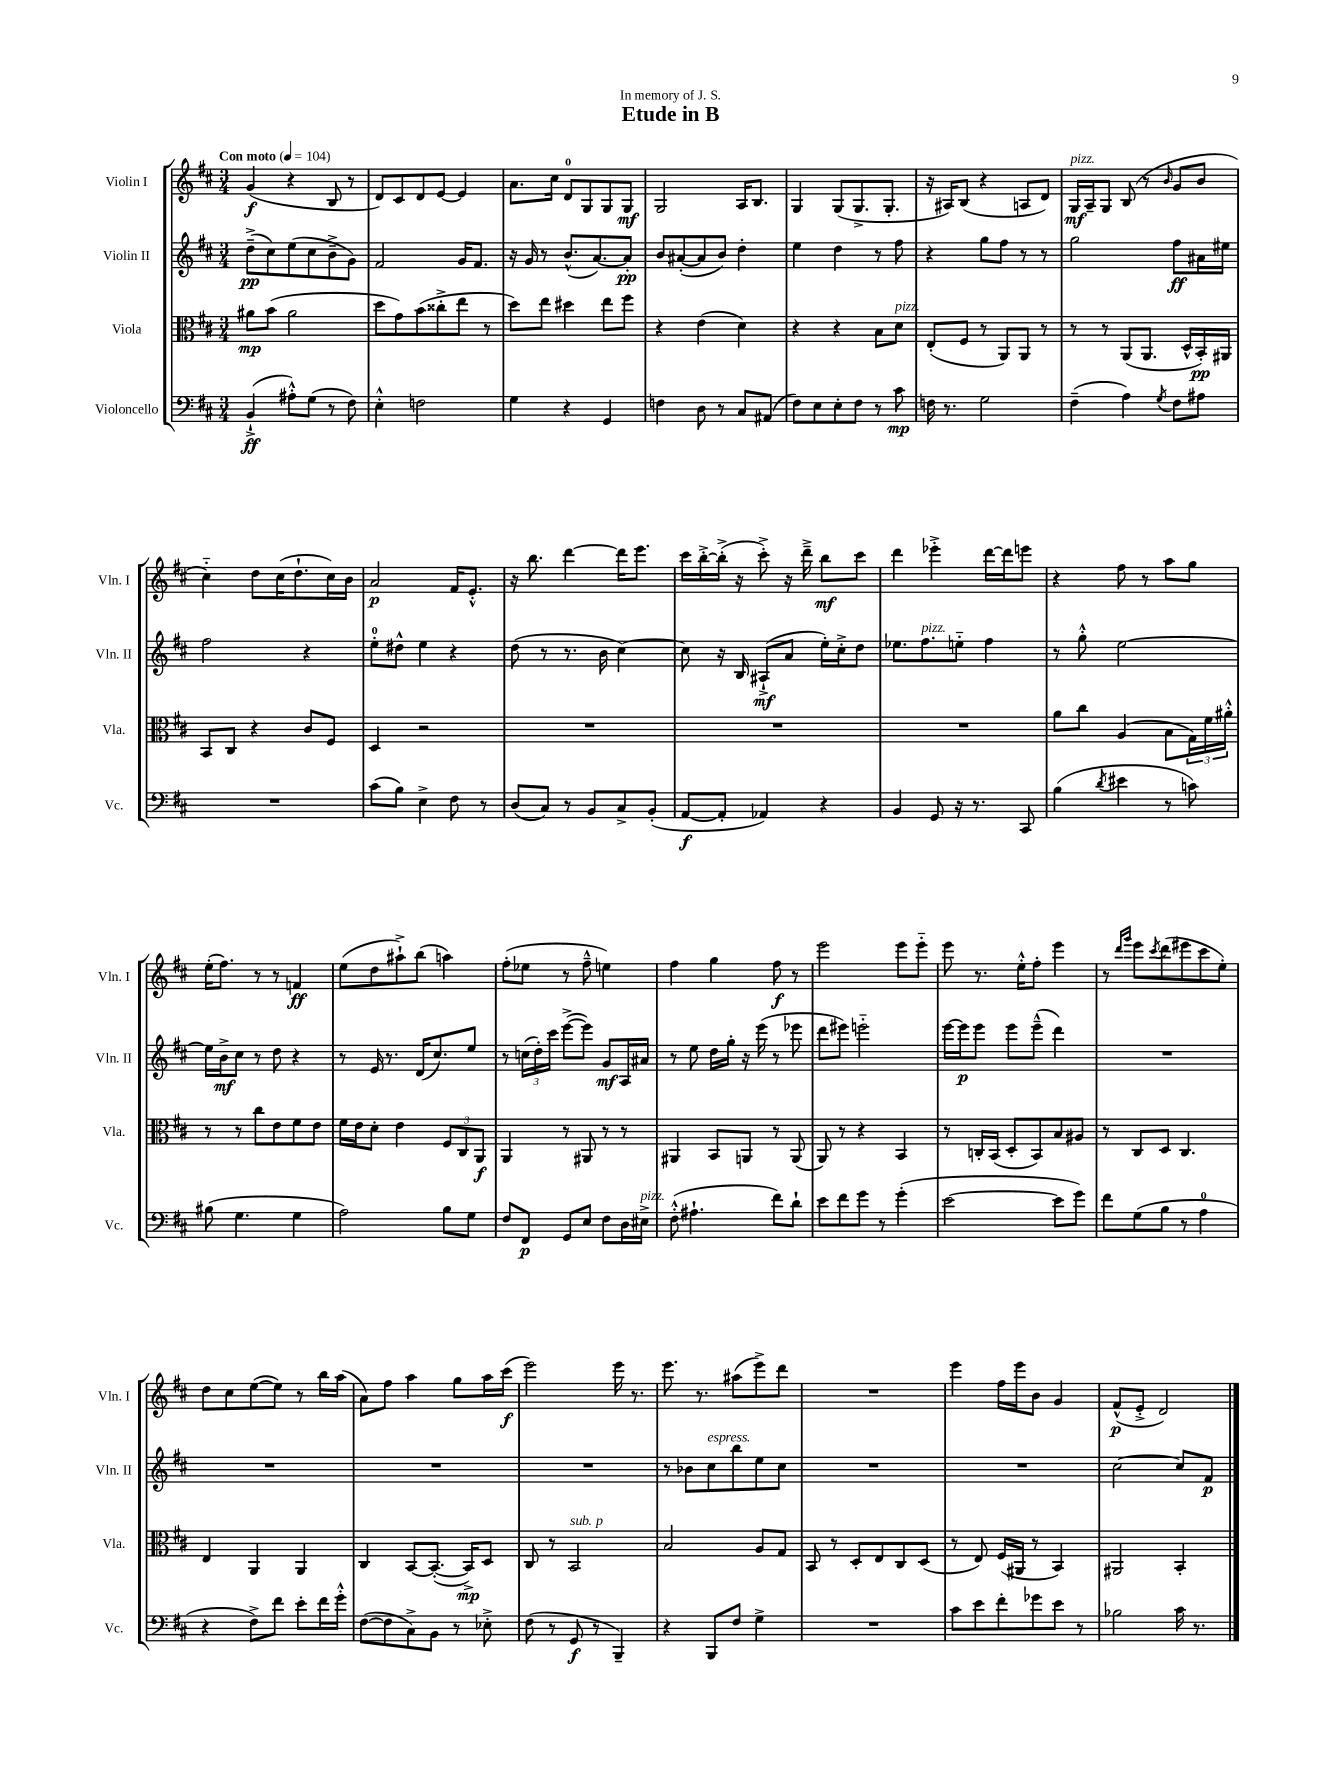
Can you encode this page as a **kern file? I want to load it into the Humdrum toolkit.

**kern	**dynam	**kern	**dynam	**kern	**dynam	**kern	**dynam
*part4	*part4	*part3	*part3	*part2	*part2	*part1	*part1
*staff4	*staff4	*staff3	*staff3	*staff2	*staff2	*staff1	*staff1
*I"Violoncello	*	*I"Viola	*	*I"Violin II	*	*I"Violin I	*
*I'Vc.	*	*I'Vla.	*	*I'Vln. II	*	*I'Vln. I	*
*clefF4	*	*clefC3	*	*clefG2	*	*clefG2	*
*k[f#c#]	*	*k[f#c#]	*	*k[f#c#]	*	*k[f#c#]	*
*M3/4	*	*M3/4	*	*M3/4	*	*M3/4	*
*MM104	*	*MM104	*	*MM104	*	*MM104	*
=1	=1	=1	=1	=1	=1	=1	=1
!	!	!	!	!	!	!LO:TX:a:B:t=Con moto	!
(4BB`^/	ff	8a#X\L	mp	(8dd~^\L	pp	(4g/	f
.	.	(8b\J	.	8cc#\)	.	.	.
8A#X'^^\L)	.	2a#\	.	(8ee\	.	4r	.
(8G\J	.	.	.	8cc#\	.	.	.
8r	.	.	.	8b~^\	.	8B/	.
8F#\)	.	.	.	8g\J)	.	8r	.
=2	=2	=2	=2	=2	=2	=2	=2
4E'^^\	.	8dd\L	.	2f#/	.	8d/L)	.
.	.	8g\)	.	.	.	8c#/	.
2Fn\	.	(8b\	.	.	.	8d/	.
.	.	8cc##X'^\	.	.	.	[8e/J	.
.	.	8ee\J	.	16g/KL	.	4e/]	.
.	.	.	.	8.f#/J	.	.	.
.	.	8r	.	.	.	.	.
=3	=3	=3	=3	=3	=3	=3	=3
4G\	.	8dd\L)	.	16r	.	8.a\L	.
.	.	.	.	16g/	.	.	.
.	.	8ee\J	.	8r	.	.	.
.	.	.	.	.	.	16cc#\Jk	.
4r	.	4dd#X\	.	(8.b^^/L	.	8d/L	.
.	.	.	.	.	.	8G/	.
.	.	.	.	[8.a/)	.	.	.
4GG/	.	8ee\L	.	.	.	8G/	.
.	.	8ff#\J	.	8a'/J]	pp	8G/J	mf
=4	=4	=4	=4	=4	=4	=4	=4
4Fn\	.	4r	.	8b/L	.	2G/	.
.	.	.	.	([8a#X'/	.	.	.
8D\	.	(4e\	.	8a#/]	.	.	.
8r	.	.	.	8b/J)	.	.	.
8C#/L	.	4d\)	.	4dd'\	.	16A/KL	.
.	.	.	.	.	.	8.B/J	.
(8AA#X/J	.	.	.	.	.	.	.
=5	=5	=5	=5	=5	=5	=5	=5
8F#\L)	.	4r	.	4ee\	.	4G/	.
8E\	.	.	.	.	.	.	.
8E'\	.	4r	.	4dd\	.	(8G/L	.
8F#\J	.	.	.	.	.	8.G^/	.
8r	.	8B\L	.	8r	.	.	.
.	.	.	.	.	.	8.G'/J	.
!	!	!LO:TX:a:i:t=pizz.	!	!	!	!	!
8c#\	mp	8d\J	.	8ff#\	.	.	.
=6	=6	=6	=6	=6	=6	=6	=6
16Fn\	.	(8E'/L	.	4r	.	16r	.
8.r	.	.	.	.	.	16A#X/KL)	.
.	.	8F#/J	.	.	.	(8B/J	.
2G\	.	8r	.	8gg\L	.	4r	.
.	.	8AA/L)	.	8ff#\J	.	.	.
.	.	8AA/J	.	8r	.	8An/L	.
.	.	8r	.	8r	.	8d/J)	.
=7	=7	=7	=7	=7	=7	=7	=7
!	!	!	!	!	!	!LO:TX:a:i:t=pizz.	!
(4F#~\	.	8r	.	2gg\	.	16G/LL	mf
.	.	.	.	.	.	16A~/J	.
.	.	8r	.	.	.	8G/J	.
4A\)	.	(8AA/L	.	.	.	(8B/	.
.	.	8.AA/J	.	.	.	8r	.
8qG/	.	.	.	.	.	16qqb/	.
8F#\L	.	.	.	8ff#\L	ff	8g/L	.
.	.	16D^^/LL	.	.	.	.	.
8A#X\J	.	16BB'/)	pp	16a#X\L	.	8b/J	.
.	.	16AA#X/JJ	.	16ee#X\JJ	.	.	.
!!LO:LB:g=z
=8	=8	=8	=8	=8	=8	=8	=8
2.r	.	8BB/L	.	2ff#\	.	4cc#\)	.
.	.	8C#/J	.	.	.	.	.
.	.	4r	.	.	.	8dd\L	.
.	.	.	.	.	.	(16cc#\K	.
.	.	.	.	.	.	8.dd`\	.
.	.	8c#/L	.	4r	.	.	.
.	.	8F#/J	.	.	.	16cc#\L)	.
.	.	.	.	.	.	16b\JJ	.
=9	=9	=9	=9	=9	=9	=9	=9
(8c#\L	.	4D/	.	8ee'\L	.	2a/	p
8B\J)	.	.	.	8dd#X^^\J	.	.	.
4E^\	.	2r	.	4ee\	.	.	.
8F#\	.	.	.	4r	.	16f#/KL	.
.	.	.	.	.	.	8.e'^^/J	.
8r	.	.	.	.	.	.	.
=10	=10	=10	=10	=10	=10	=10	=10
(8D/L	.	2.r	.	(8dd\	.	16r	.
.	.	.	.	.	.	8.bb\	.
8C#/J)	.	.	.	8r	.	.	.
8r	.	.	.	8.r	.	[4ddd\	.
8BB/L	.	.	.	.	.	.	.
.	.	.	.	16b\	.	.	.
8C#^/	.	.	.	[4cc#\)	.	16ddd\KL]	.
.	.	.	.	.	.	8.eee\J	.
(8BB'/J	.	.	.	.	.	.	.
=11	=11	=11	=11	=11	=11	=11	=11
[8AA/L	f	2.r	.	8cc#\]	.	16ccc#\LL	.
.	.	.	.	.	.	[16bb'^\	.
8AA'/J]	.	.	.	16r	.	(16bb'^\JJ]	.
.	.	.	.	16B/	.	16r	.
4AA-X/)	.	.	.	(8A#X`^/L	mf	8ccc#'^\)	.
.	.	.	.	8a/J	.	16r	.
.	.	.	.	.	.	16ddd~^\	.
4r	.	.	.	16ee'\LL)	.	8bb\L	mf
.	.	.	.	16cc#'^\J	.	.	.
.	.	.	.	8dd\J	.	8ccc#\J	.
=12	=12	=12	=12	=12	=12	=12	=12
4BB/	.	2.r	.	8.ee-X\L	.	4ddd\	.
!	!	!	!	!LO:TX:a:i:t=pizz.	!	!	!
.	.	.	.	8.ff#\	.	.	.
8GG/	.	.	.	.	.	4eee-X'^\	.
16r	.	.	.	8een\J	.	.	.
8.r	.	.	.	.	.	.	.
.	.	.	.	4ff#\	.	[16ddd\LL	.
.	.	.	.	.	.	16ddd\J]	.
8CC#/	.	.	.	.	.	8eeen\J	.
=13	=13	=13	=13	=13	=13	=13	=13
(4B\	.	8a\L	.	8r	.	4r	.
.	.	8cc#\J	.	8gg'^^\	.	.	.
8qd/	.	.	.	.	.	.	.
4e#X\	.	(4A/	.	[2ee\	.	8ff#\	.
.	.	.	.	.	.	8r	.
8r	.	8B\L	.	.	.	8aa\L	.
8cn\)	.	24G\L)	.	.	.	8gg\J	.
.	.	24f#\	.	.	.	.	.
.	.	24a#X'^^\JJ	.	.	.	.	.
!!LO:LB:g=z
=14	=14	=14	=14	=14	=14	=14	=14
(8B#X\	.	8r	.	16ee\LL]	.	(16ee'\KL	.
.	.	.	.	16b^\J	mf	8.ff#\J)	.
4.G\	.	8r	.	8cc#\J	.	.	.
.	.	8cc#\L	.	8r	.	8r	.
.	.	8e\	.	8dd\	.	8r	.
4G\	.	8f#\	.	4r	.	4fn/	ff
.	.	8e\J	.	.	.	.	.
=15	=15	=15	=15	=15	=15	=15	=15
2A\)	.	16f#\LL	.	8r	.	(8ee\L	.
.	.	16e\J	.	.	.	.	.
.	.	8d'\J	.	16e/	.	8dd\	.
.	.	.	.	8.r	.	.	.
.	.	4e\	.	.	.	8aa#X`^\)	.
.	.	.	.	(16d/KL	.	(8bb\J	.
.	.	.	.	8.cc#/)	.	.	.
8B\L	.	12F#/L	.	.	.	4aan\)	.
.	.	12C#/	.	.	.	.	.
8G\J	.	.	.	8ee/J	.	.	.
.	.	12AA/J	f	.	.	.	.
=16	=16	=16	=16	=16	=16	=16	=16
8F#/L	.	4AA/	.	8r	.	(8ff#'\L	.
8FF#/J	p	.	.	(24ccn\LL	.	8ee-X\J	.
.	.	.	.	24dd'\)	.	.	.
.	.	.	.	24ccc#\JJ	.	.	.
8GG/L	.	8r	.	([8eee^\L	.	8r	.
8E/J	.	8AA#X/	.	8eee\J])	.	8ff#~^^\	.
8F#\L	.	8r	.	8g/L	mf	4een\)	.
16D\L	.	8r	.	16A/L	.	.	.
!LO:TX:a:i:t=pizz.	!	!	!	!	!	!	!
16E#X^\JJ	.	.	.	16a#X/JJ	.	.	.
=17	=17	=17	=17	=17	=17	=17	=17
(8F#'^^\	.	4AA#X/	.	8r	.	4ff#\	.
4.A#X`\	.	.	.	8ee\	.	.	.
.	.	8BB/L	.	16dd\LL	.	4gg\	.
.	.	.	.	16gg'\JJ	.	.	.
.	.	8AAn/J	.	16r	.	.	.
.	.	.	.	(16eee\	.	.	.
8f#\L)	.	8r	.	8r	.	8ff#\	f
8d`\J	.	(8AA/	.	8eee-X\	.	8r	.
=18	=18	=18	=18	=18	=18	=18	=18
8e\L	.	8AA/)	.	8ddd\L	.	2eee\	.
8f#\	.	8r	.	8eee#X\J)	.	.	.
8g\J	.	4r	.	2eeen\	.	.	.
8r	.	.	.	.	.	.	.
(4g'\	.	4BB/	.	.	.	8eee\L	.
.	.	.	.	.	.	8eee\J	.
=19	=19	=19	=19	=19	=19	=19	=19
[2e\	.	8r	.	[16eee\LL	.	8eee\	.
.	.	.	.	16eee\J]	p	.	.
.	.	16Cn'/LL	.	8eee\J	.	8.r	.
.	.	(16BB/JJ	.	.	.	.	.
.	.	8D'/L	.	8eee\L	.	.	.
.	.	.	.	.	.	16ee'^^\KL	.
.	.	8BB/)	.	(8eee~^^\J	.	8ff#'\J	.
8e\L]	.	8B/	.	4ddd\)	.	4eee\	.
8g\J)	.	8A#X/J	.	.	.	.	.
=20	=20	=20	=20	=20	=20	=20	=20
8f#\L	.	8r	.	2.r	.	8r	.
.	.	.	.	.	.	16qqddd/LL	.
.	.	.	.	.	.	16qqggg/JJ	.
(8G\	.	8C#/L	.	.	.	8eee\L	.
.	.	.	.	.	.	8qccc#/	.
8B\J	.	8D/J	.	.	.	(8ddd\	.
8r	.	4.C#/	.	.	.	8eee#X\	.
4A\	.	.	.	.	.	8ccc#\	.
.	.	.	.	.	.	8ee'\J)	.
!!LO:LB:g=z
=21	=21	=21	=21	=21	=21	=21	=21
4r	.	4E/	.	2.r	.	8dd\L	.
.	.	.	.	.	.	8cc#\	.
8F#^\L)	.	4AA/	.	.	.	([8ee\	.
8f#\J	.	.	.	.	.	8ee\J])	.
8e'\L	.	4AA/	.	.	.	8r	.
16f#\L	.	.	.	.	.	16bb\LL	.
16g'^^\JJ	.	.	.	.	.	(16aa\JJ	.
=22	=22	=22	=22	=22	=22	=22	=22
([8F#\L	.	4C#/	.	2.r	.	8a\L)	.
8F#\]	.	.	.	.	.	8ff#\J	.
8C#^\)	.	[8BB/L	.	.	.	4aa\	.
8BB\J	.	(8.BB'/J_	.	.	.	.	.
8r	.	.	.	.	.	8gg\L	.
.	.	16BB^/KL])	mp	.	.	.	.
8E-X'^\	.	8D/J	.	.	.	16aa\L	.
.	.	.	.	.	.	(16ccc#\JJ	f
=23	=23	=23	=23	=23	=23	=23	=23
(8F#\	.	8C#/	.	2.r	.	2eee\)	.
8r	.	8r	.	.	.	.	.
!	!	!LO:TX:a:i:t=sub. p	!	!	!	!	!
8GG/	f	2BB/	.	.	.	.	.
8r	.	.	.	.	.	.	.
4BBB~/)	.	.	.	.	.	16eee\	.
.	.	.	.	.	.	8.r	.
=24	=24	=24	=24	=24	=24	=24	=24
4r	.	2B/	.	8r	.	8.eee\	.
.	.	.	.	8b-X\L	.	.	.
.	.	.	.	.	.	8.r	.
!	!	!	!	!LO:TX:a:i:t=espress.	!	!	!
8BBB/L	.	.	.	8cc#\	.	.	.
8F#/J	.	.	.	8bb\	.	(8aa#X\L	.
4G^\	.	8A/L	.	8ee\	.	8eee^\)	.
.	.	8G/J	.	8cc#\J	.	8ddd\J	.
=25	=25	=25	=25	=25	=25	=25	=25
2.r	.	8BB/	.	2.r	.	2.r	.
.	.	8r	.	.	.	.	.
.	.	8D'/L	.	.	.	.	.
.	.	8E/	.	.	.	.	.
.	.	8C#/	.	.	.	.	.
.	.	(8D/J	.	.	.	.	.
=26	=26	=26	=26	=26	=26	=26	=26
8c#\L	.	8r	.	2.r	.	4eee\	.
8e\	.	8E/)	.	.	.	.	.
8f#'\	.	(16F#/LL	.	.	.	16ff#\LL	.
.	.	16AA#X/JJ	.	.	.	16eee\J	.
8g-X\	.	8r	.	.	.	8b\J	.
8e\J	.	4BB/)	.	.	.	4g/	.
8r	.	.	.	.	.	.	.
=27	=27	=27	=27	=27	=27	=27	=27
2B-X\	.	2AA#X/	.	[2cc#\	.	(8f#^^/L	p
.	.	.	.	.	.	8e'^/J	.
.	.	.	.	.	.	2d/)	.
16c#\	.	4BB'/	.	8cc#/L]	.	.	.
8.r	.	.	.	.	.	.	.
.	.	.	.	8f#/J	p	.	.
==	==	==	==	==	==	==	==
*-	*-	*-	*-	*-	*-	*-	*-
